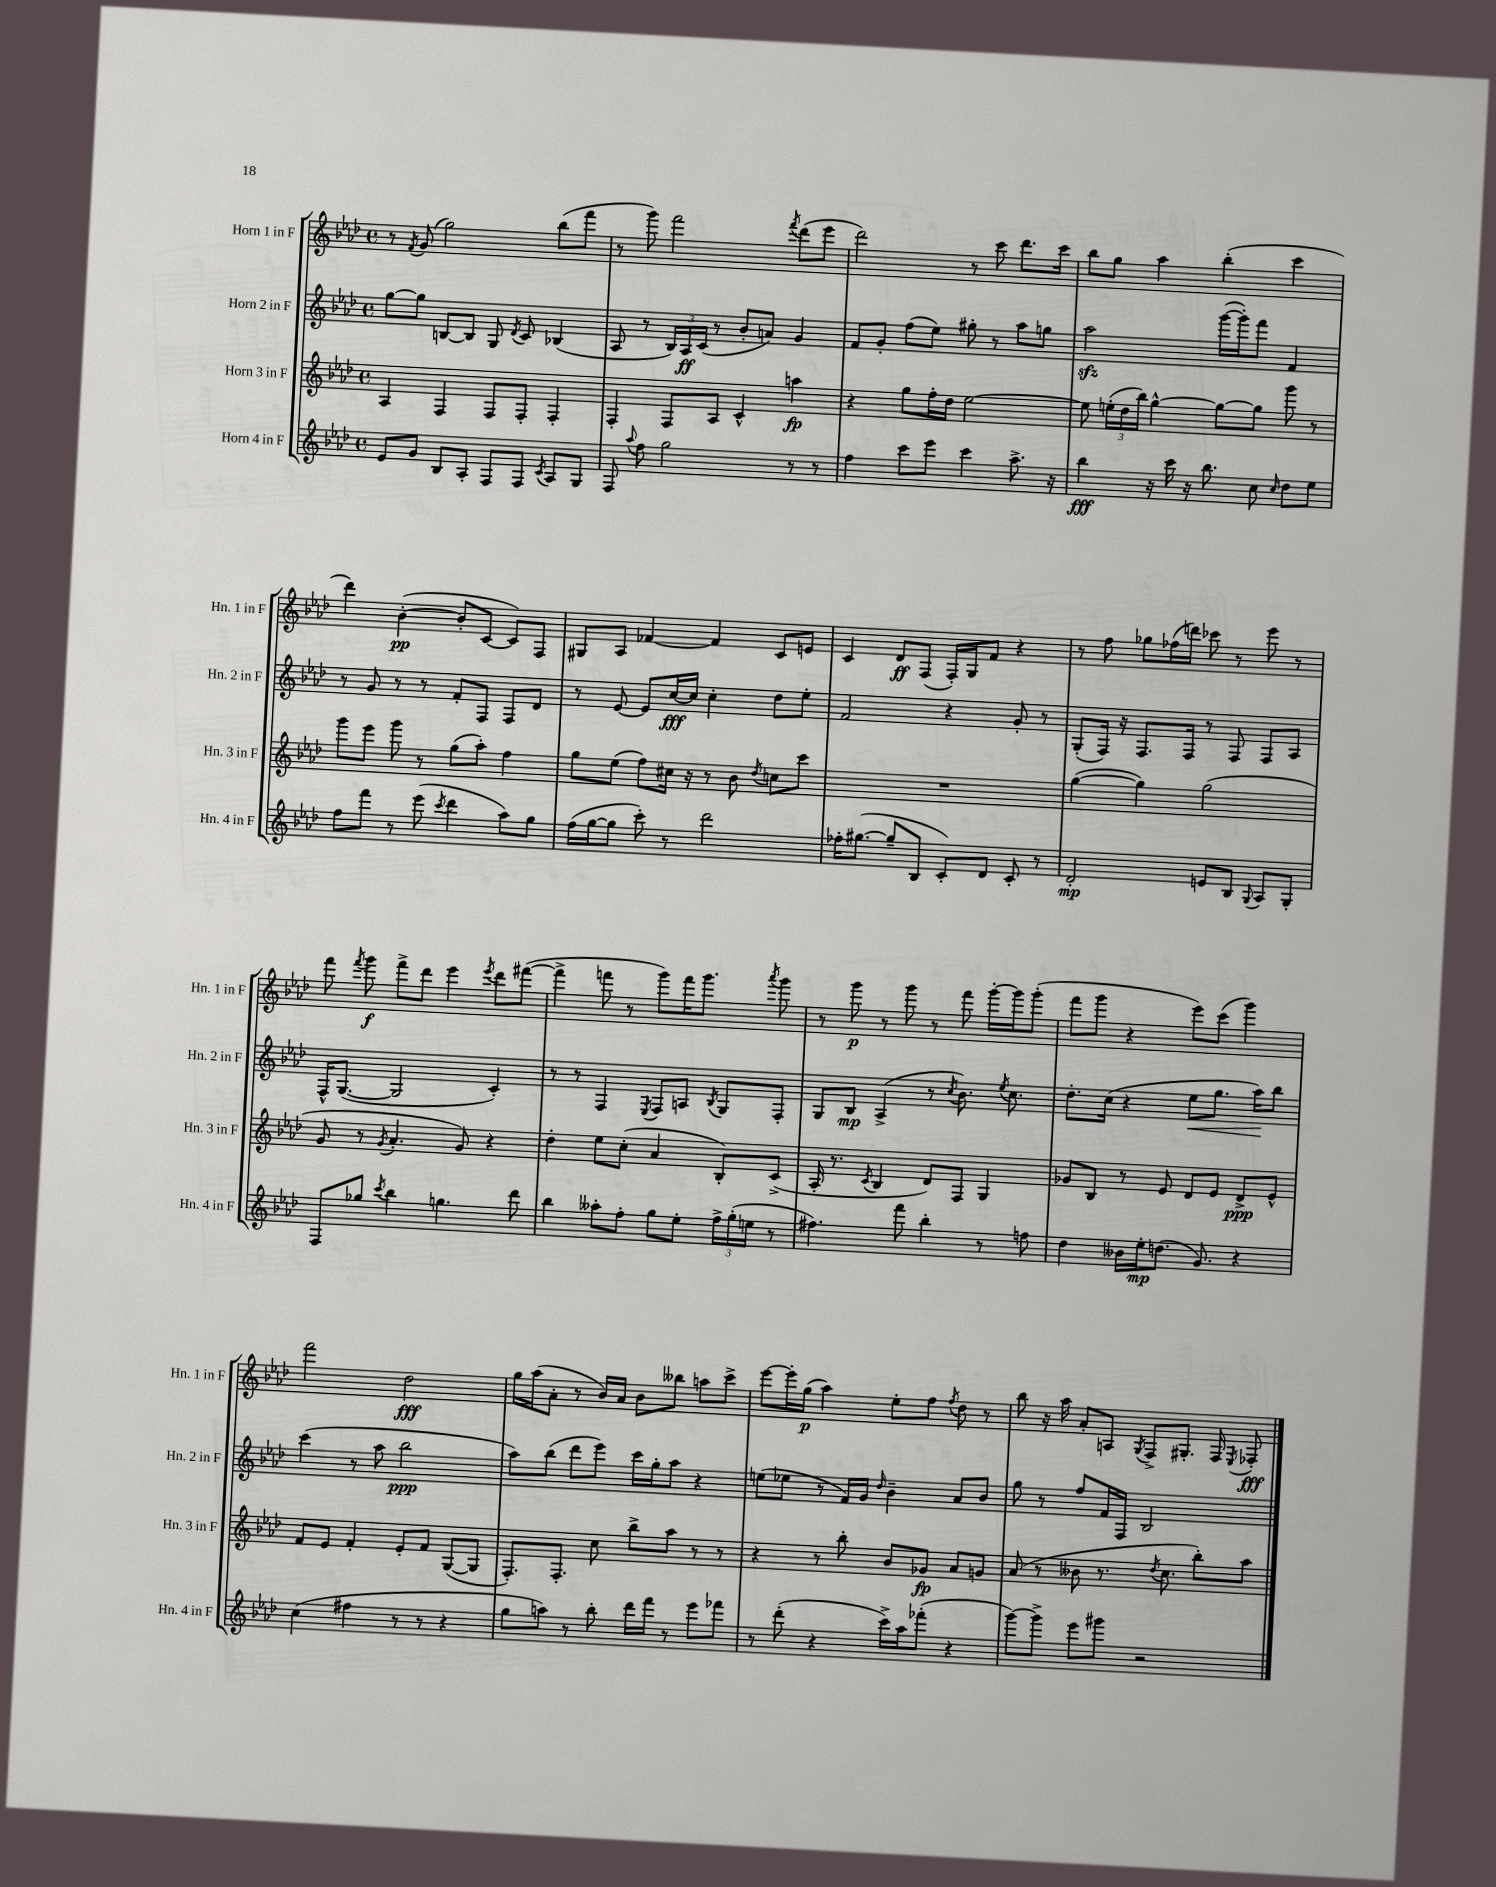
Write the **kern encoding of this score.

**kern	**dynam	**kern	**dynam	**kern	**dynam	**kern	**dynam
*part4	*part4	*part3	*part3	*part2	*part2	*part1	*part1
*staff4	*staff4	*staff3	*staff3	*staff2	*staff2	*staff1	*staff1
*I"Horn 4 in F	*	*I"Horn 3 in F	*	*I"Horn 2 in F	*	*I"Horn 1 in F	*
*I'Hn. 4 in F	*	*I'Hn. 3 in F	*	*I'Hn. 2 in F	*	*I'Hn. 1 in F	*
*clefG2	*	*clefG2	*	*clefG2	*	*clefG2	*
*k[b-e-a-d-]	*	*k[b-e-a-d-]	*	*k[b-e-a-d-]	*	*k[b-e-a-d-]	*
*M4/4	*	*M4/4	*	*M4/4	*	*M4/4	*
*met(c)	*	*met(c)	*	*met(c)	*	*met(c)	*
=117	=117	=117	=117	=117	=117	=117	=117
8e-/L	.	4A-/	.	[8gg\L	.	8r	.
.	.	.	.	.	.	8qf/	.
8g/J	.	.	.	8gg\J]	.	(8g/	.
8B-/L	.	4F/	.	[8Bn/L	.	2gg\)	.
8A-'/J	.	.	.	8B/J]	.	.	.
8F/L	.	8F/L	.	8G/	.	.	.
.	.	.	.	8qd-/	.	.	.
8F/J	.	8F'/J	.	8c/	.	.	.
8qc/	.	.	.	.	.	.	.
8A-/L	.	4F'/	.	(4B-X/	.	(8bb-\L	.
8G/J	.	.	.	.	.	8fff\J	.
=118	=118	=118	=118	=118	=118	=118	=118
8F/	.	4F'/	.	8A-/	.	8r	.
8qqaa-/	.	.	.	.	.	.	.
8ff\	.	.	.	8r	.	8ggg\)	.
2gg\	.	8F/L	.	24B-/LL)	.	2fff\	.
.	.	.	.	24A-/	ff	.	.
.	.	.	.	(24c/JJ	.	.	.
.	.	8A-/J	.	8r	.	.	.
.	.	4c^^/	.	8b-'/L	.	.	.
.	.	.	.	8an/J)	.	.	.
.	.	.	.	.	.	8qfff/	.
8r	.	4aan\	fp	4g/	.	(8ddd-\L	.
8r	.	.	.	.	.	8eee-\J	.
=119	=119	=119	=119	=119	=119	=119	=119
4ff\	.	4r	.	8f/L	.	2ddd-\)	.
.	.	.	.	8g'/J	.	.	.
8ccc\L	.	8gg\L	.	(8ff\L	.	.	.
8eee-\J	.	16ff'\L	.	8ee-\J)	.	.	.
.	.	16dd-\JJ	.	.	.	.	.
4ccc\	.	[2ee-\	.	8gg#X'\	.	8r	.
.	.	.	.	8r	.	8ccc\	.
8.aa-^\	.	.	.	8aa-\L	.	8.ddd-\L	.
.	.	.	.	8ggn\J	.	.	.
16r	.	.	.	.	.	16ccc\Jk	.
=120	=120	=120	=120	=120	=120	=120	=120
4bb-\	fff	8ee-\]	.	2aa-zz\	.	8bb-\L	.
.	.	(24een'\LL	.	.	.	8gg\J	.
.	.	24dd-\	.	.	.	.	.
.	.	24bb-\JJ)	.	.	.	.	.
16r	.	[4gg^^\	.	.	.	4aa-\	.
16ccc\	.	.	.	.	.	.	.
16r	.	.	.	.	.	.	.
8.bb-\	.	.	.	.	.	.	.
.	.	8gg\L_	.	([16ggg\LL	.	(4bb-'\	.
.	.	.	.	16ggg'\J])	.	.	.
8cc\	.	8gg\J]	.	8fff\J	.	.	.
16qqcc/	.	.	.	.	.	.	.
8dd-\L	.	8ggg\	.	4f/	.	4ccc\	.
8ee-\J	.	8r	.	.	.	.	.
!!LO:LB:g=z
=121	=121	=121	=121	=121	=121	=121	=121
8ff\L	.	8ggg\L	.	8r	.	4ddd-\)	.
8fff\J	.	8eee-\J	.	8g/	.	.	.
8r	.	8ggg\	.	8r	.	([4b-'\	pp
(8eee-\	.	8r	.	8r	.	.	.
8qccc/	.	.	.	.	.	.	.
4ddd-\	.	(8gg\L	.	8f'/L	.	8b-'/L]	.
.	.	8aa-'\J)	.	8F/J	.	[8c/J	.
8aa-\L)	.	4ff\	.	8F/L	.	8c/L])	.
8gg\J	.	.	.	8d-/J	.	8F/J	.
=122	=122	=122	=122	=122	=122	=122	=122
(16ff\LL	.	8gg\L	.	8r	.	8G#X/L	.
[16gg\J	.	.	.	.	.	.	.
8gg\J]	.	(8ee-\J	.	[8e-/	.	8A-/J	.
8ccc'\)	.	8ff\L)	.	8e-/L]	.	[4f-X/	.
8r	.	16cc#X\Jk	.	[16cc/L	fff	.	.
.	.	16r	.	16cc/JJ]	.	.	.
2ddd-\	.	8r	.	4cc'\	.	4f-/]	.
.	.	8b-\	.	.	.	.	.
.	.	8qdd-/	.	.	.	.	.
.	.	8ccn\L	.	8dd-\L	.	8c/L	.
.	.	8ccc\J	.	8ee-'\J	.	8en/J	.
=123	=123	=123	=123	=123	=123	=123	=123
16ff-X'\KL	.	1r	.	2f/	.	4c/	.
([8.gg#X\J	.	.	.	.	.	.	.
8gg#~/L]	.	.	.	.	.	8d-/L	ff
8B-/J	.	.	.	.	.	(8F/J	.
8c'/L)	.	.	.	4r	.	16F'/LL)	.
.	.	.	.	.	.	16G/J	.
8d-/J	.	.	.	.	.	8f/J	.
8c'/	.	.	.	8g'/	.	4r	.
8r	.	.	.	8r	.	.	.
=124	=124	=124	=124	=124	=124	=124	=124
2d-'/	mp	([4gg\	.	(8G'/L	.	8r	.
.	.	.	.	16F/Jk)	.	8ff\	.
.	.	.	.	16r	.	.	.
.	.	4gg\])	.	8.F/L	.	8gg-X\L	.
.	.	.	.	.	.	(16ff-X\L	.
.	.	.	.	16F/Jk	.	16dddn\JJ)	.
8en/L	.	(2gg\	.	8r	.	8ccc-X\	.
8B-/J	.	.	.	8F/	.	8r	.
8qqG/	.	.	.	.	.	.	.
8A-/L	.	.	.	8F/L	.	8eee-\	.
8G'/J	.	.	.	8A-/J	.	8r	.
!!LO:LB:g=z
=125	=125	=125	=125	=125	=125	=125	=125
8F/L	.	8g/	.	16F^^/KL	.	8fff\	.
.	.	.	.	([8.G/J	.	.	.
.	.	.	.	.	.	8qfff/	.
8gg-X/J	.	8r	.	.	.	8ggg\	f
8qccc/	.	8qg/	.	.	.	.	.
4bb-\	.	4.a-'/	.	2G/]	.	8fff^\L	.
.	.	.	.	.	.	8ddd-\J	.
4.ggn\	.	.	.	.	.	4eee-\	.
.	.	8g/)	.	.	.	.	.
.	.	.	.	.	.	8qeee-/	.
.	.	4r	.	4c'/)	.	8ddd-\L	.
8ddd-\	.	.	.	.	.	([8fff#X\J	.
=126	=126	=126	=126	=126	=126	=126	=126
4bb-\	.	4dd-'\	.	8r	.	4fff#^\]	.
.	.	.	.	8r	.	.	.
8aa--X'\L	.	8ee-\L	.	4F/	.	8fffn\	.
8ff'\J	.	(8cc'\J	.	.	.	8r	.
.	.	.	.	8qE-/	.	.	.
8gg\L	.	4a-/	.	8F/L	.	8ggg\L)	.
8ee-'\J	.	.	.	8An/J	.	16fff\K	.
.	.	.	.	.	.	8.ggg\J	.
.	.	.	.	8qB-/	.	.	.
24ff^\LL	.	8B-'/L)	.	8G/L	.	.	.
(24gg'\	.	.	.	.	.	.	.
24een\JJ	.	.	.	.	.	.	.
.	.	.	.	.	.	8qaaa-/	.
8r	.	(8c^/J	.	8F'/J	.	8ggg\	.
=127	=127	=127	=127	=127	=127	=127	=127
4.ff#X\)	.	16A-'/	.	8G/L	.	8r	.
.	.	8.r	.	.	.	.	.
.	.	.	.	8B-/J	mp	8ggg\	p
.	.	8qc/	.	.	.	.	.
.	.	4B-/	.	(4A-^/	.	8r	.
8fff\	.	.	.	.	.	8ggg\	.
4bb-'\	.	8d-/L)	.	8r	.	8r	.
.	.	.	.	8qcc/	.	.	.
.	.	8F/J	.	8.b-\)	.	8fff\	.
8r	.	4G/	.	.	.	[16ggg'\LL	.
.	.	.	.	8qee-/	.	.	.
.	.	.	.	8.cc\	.	16ggg\J]	.
8ffn\	.	.	.	.	.	(8ggg'\J	.
=128	=128	=128	=128	=128	=128	=128	=128
4dd-\	.	8g-X/L	.	8.dd-'\L	.	8fff\L	.
.	.	8B-/J	.	.	.	8ggg\J	.
.	.	.	.	(16cc\Jk	.	.	.
16b--X\LL	.	8r	.	4r	.	4r	.
16ee-'\J	mp	.	.	.	.	.	.
(8.ddn\J	.	8e-/	.	.	.	.	.
!	!	!	!	!	!LO:HP:b	!	!
.	.	8d-/L	.	8ee-\L	<	8eee-\L)	.
8.g/)	.	.	.	.	.	.	.
.	.	8e-/J	.	8.gg\J	.	(8ccc\J	.
4r	.	8d-^/L	ppp	.	.	4ggg\)	.
.	.	.	.	16aa-\KL)	.	.	.
.	.	8e-^^/J	.	8bb-\J	[	.	.
!!LO:LB:g=z
=129	=129	=129	=129	=129	=129	=129	=129
(4cc\	.	8f/L	.	(4ccc\	.	2fff\	.
.	.	8e-/J	.	.	.	.	.
4ff#X\	.	4f'/	.	8r	.	.	.
.	.	.	.	8aa-\	.	.	.
8r	.	8e-'/L	.	2bb-\	ppp	2dd-\	fff
8r	.	8f/J	.	.	.	.	.
4r	.	([8G/L	.	.	.	.	.
.	.	8G/J]	.	.	.	.	.
=130	=130	=130	=130	=130	=130	=130	=130
8gg\L	.	8.F'/L)	.	8aa-\L)	.	16gg\LL	.
.	.	.	.	.	.	(16aa-\J	.
8aan\J)	.	.	.	(8bb-\J	.	8a-'\J	.
.	.	8.F'/J	.	.	.	.	.
8r	.	.	.	8ddd-\L	.	8r	.
8bb-'\	.	8cc\	.	8eee-\J)	.	16b-/LL)	.
.	.	.	.	.	.	16a-/JJ	.
16ddd-\LL	.	8bb-^\L	.	16ccc\LL	.	8b-\L	.
16fff\JJ	.	.	.	16gg'\J	.	.	.
8r	.	8aa-\J	.	8aa-\J	.	8bb--X\J	.
8eee-\L	.	8r	.	4r	.	8aan\L	.
8fff-X\J	.	8r	.	.	.	8ccc^\J	.
=131	=131	=131	=131	=131	=131	=131	=131
8r	.	4r	.	(8een\L	.	[8eee-\L	.
(8ddd-'\	.	.	.	8ee-X\J	.	16eee-'\L]	.
.	.	.	.	.	.	(16gg\JJ	p
4r	.	8r	.	8r	.	4aa-\)	.
.	.	8bb-'\	.	16f/LL)	.	.	.
.	.	.	.	16g/JJ	.	.	.
.	.	.	.	16qqdd-/	.	.	.
16ccc^\LL)	.	8b-/L	.	4b-~\	.	8ee-'\L	.
16aa-\J	.	.	.	.	.	.	.
(8fff-X'\J	.	8g-X/J	fp	.	.	8ff\J	.
.	.	.	.	.	.	8qff/	.
4r	.	8a-/L	.	8a-/L	.	8dd-\	.
.	.	8gn/J	.	8b-/J	.	8r	.
=132	=132	=132	=132	=132	=132	=132	=132
[8ggg\L)	.	(8a-/	.	8gg\	.	8bb-\	.
8ggg^\J]	.	8r	.	8r	.	16r	.
.	.	.	.	.	.	16aa-\	.
8eee-\L	.	8b--X\	.	8ff/L	.	8a-'/L	.
8ggg#X\J	.	8.r	.	16f/L	.	8An/J	.
.	.	.	.	16F/JJ	.	.	.
.	.	.	.	.	.	8qG/	.
2r	.	.	.	2B-/	.	8F^/L	.
.	.	8qdd-/	.	.	.	.	.
.	.	8.cc\	.	.	.	.	.
.	.	.	.	.	.	8.G#X'/J	.
.	.	8bb-'\L)	.	.	.	.	.
.	.	.	.	.	.	16F/	.
.	.	.	.	.	.	8qE-/	.
.	.	8aa-\J	.	.	.	8F-X'/	fff
==	==	==	==	==	==	==	==
*-	*-	*-	*-	*-	*-	*-	*-
